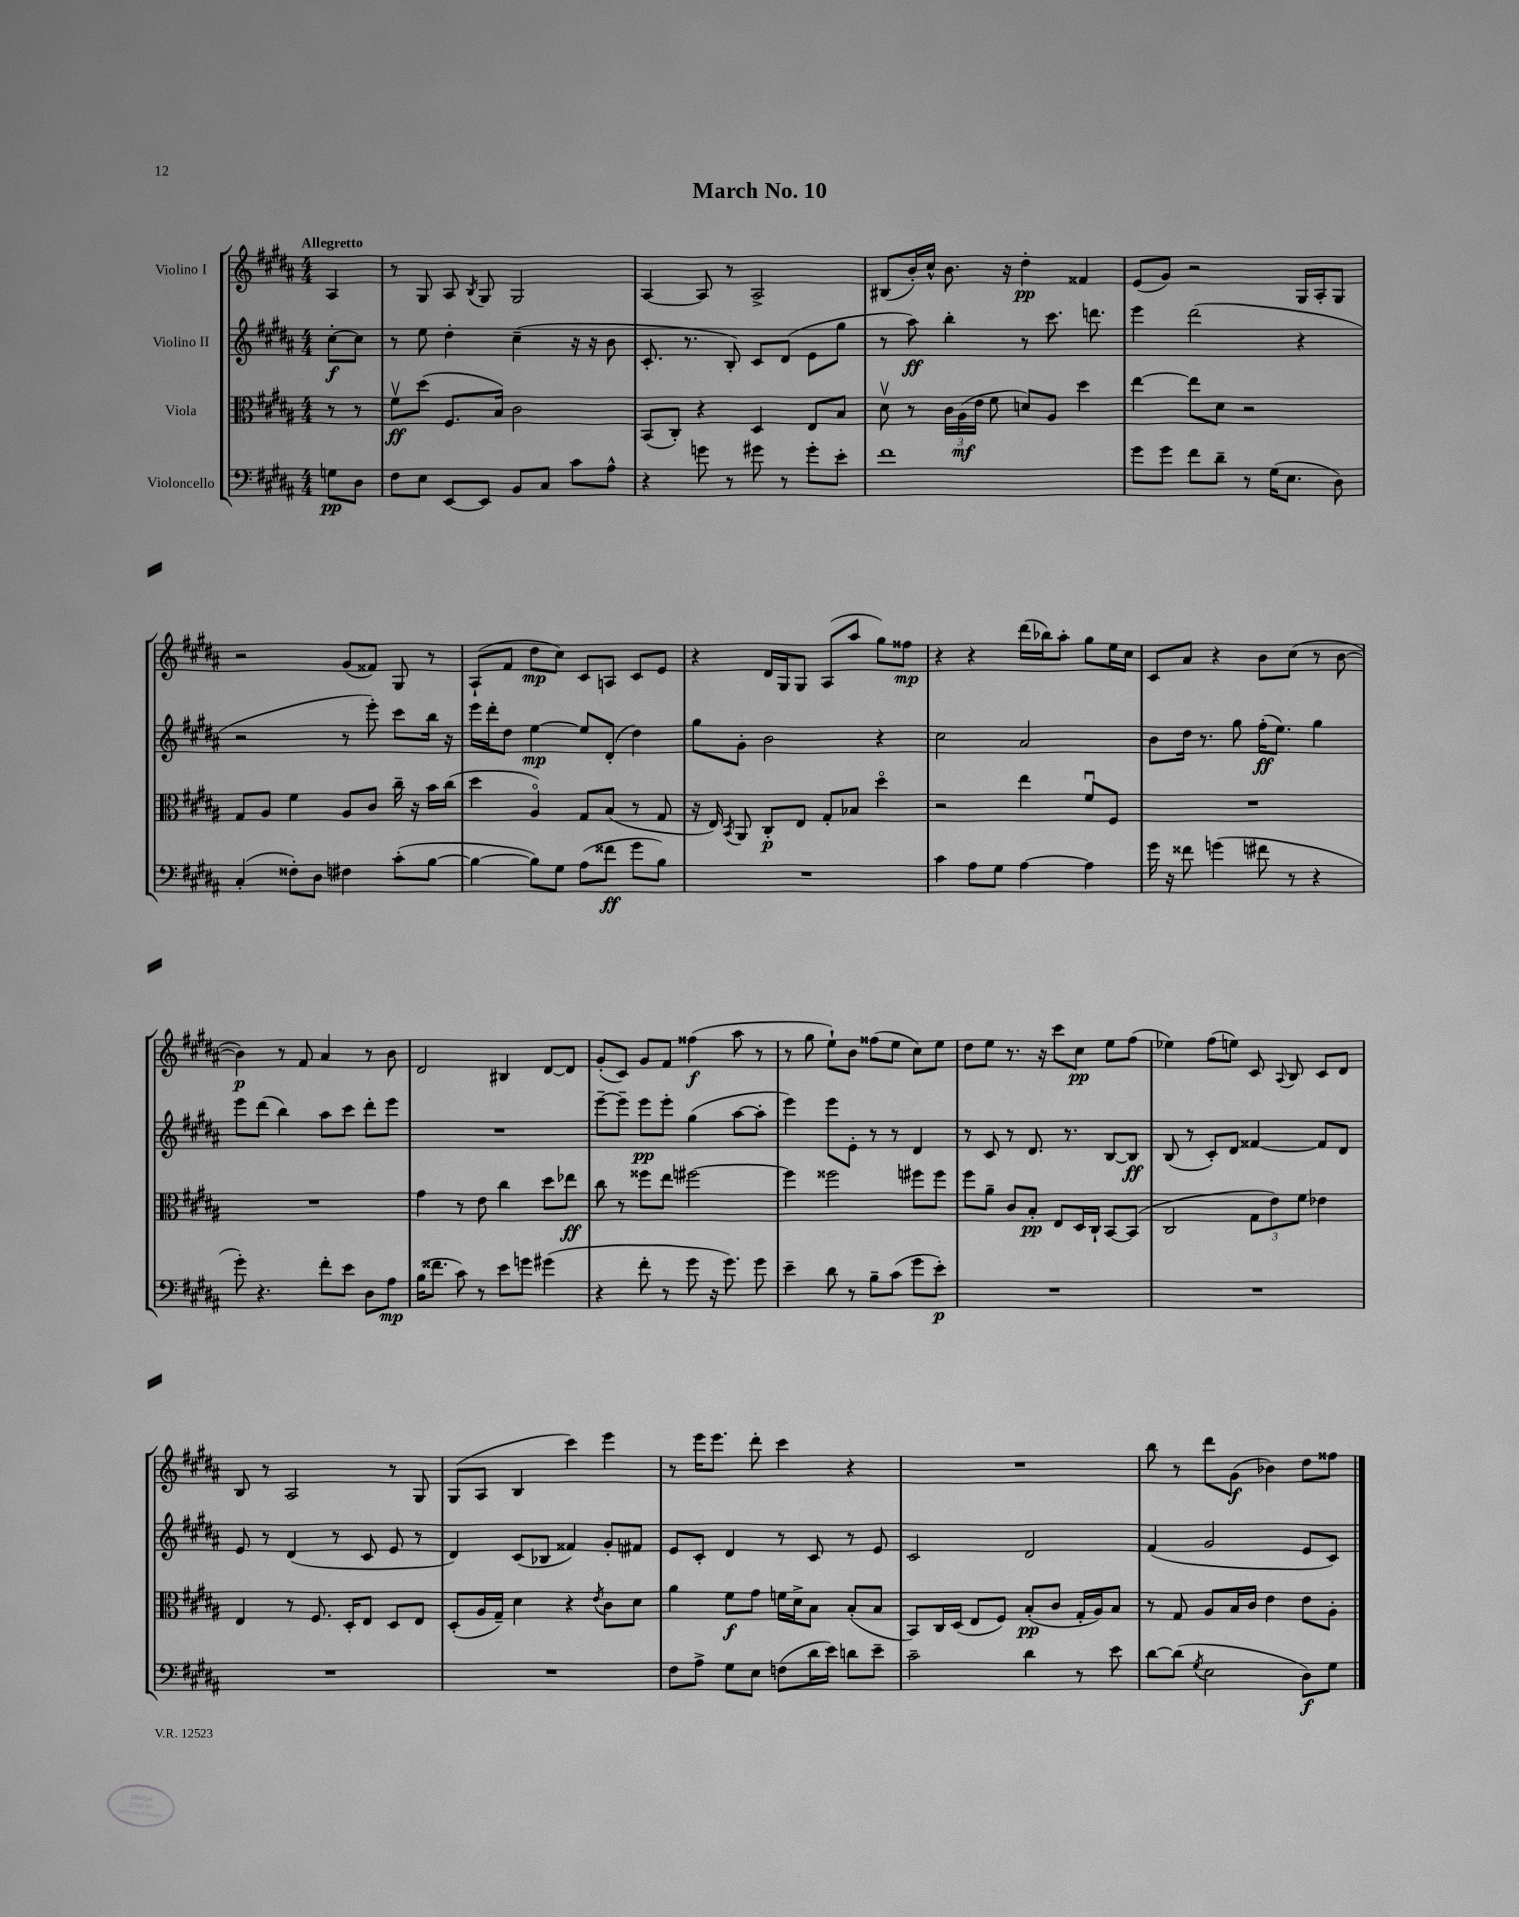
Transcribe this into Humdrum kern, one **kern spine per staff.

**kern	**kern	**kern	**kern
*staff4	*staff3	*staff2	*staff1
*clefF4	*clefC3	*clefG2	*clefG2
*k[f#c#g#d#a#]	*k[f#c#g#d#a#]	*k[f#c#g#d#a#]	*k[f#c#g#d#a#]
*M4/4	*M4/4	*M4/4	*M4/4
8G	8r	[8cc#'	4A#
8D#	8r	8cc#]	.
=	=	=	=
8F#	8f#v	8r	8r
8E	(8dd#	8ee	8G#
[8EE	8.F#	4dd#'	8A#
.	.	.	8qB
8EE]	.	.	8G#
.	16B)	.	.
8BB	2c#	(4cc#~	2G#
8C#	.	.	.
8c#	.	16r	.
.	.	16r	.
8A#^^	.	8b	.
=	=	=	=
4r	(8BB	8.c#'	[4A#
.	8C#')	.	.
.	.	8.r	.
8g	4r	.	8A#]
8r	.	8B')	8r
8g#	4D#	8c#	2A#^
8r	.	(8d#	.
8g#'	8E	8e	.
8e'	8B	8gg#	.
=	=	=	=
1f#	8d#v	8r	(8B#
.	8r	8aa#)	16b')
.	.	.	16cc#^^
.	24c#	4bb'	8.b
.	(24A#	.	.
.	24e	.	.
.	8f#	.	.
.	.	.	16r
.	8d)	8r	4dd#'
.	8A#	8.ccc#	.
.	4dd#	.	4f##
.	.	8.ddd	.
=	=	=	=
8g#	[4ee	4eee	(8e
8g#	.	.	8g#)
8f#	8ee]	(2ddd#	2r
8d#~	8d#	.	.
8r	2r	.	.
(16G#	.	.	.
8.E	.	.	.
.	.	4r	16G#
.	.	.	16A#'
8D#)	.	.	8G#
=	=	=	=
(4C#'	8G#	2r	2r
.	8A#	.	.
8F##')	4f#	.	.
8D#	.	.	.
4F#	8A#	8r	(8g#
.	8c#	8eee')	8f##)
(8c#'	16cc#~	8ccc#	8G#
.	16r	.	.
[8B	16b	16bb	8r
.	(16cc#	16r	.
=	=	=	=
4B_	4dd#	16eee	(8A#`
.	.	16ddd#'	.
.	.	8dd#	8f#
8B])	4A#o)	[4ee	8dd#
8G#	.	.	8cc#)
(8A#	8G#	8ee]	8c#
8f##	(8B	(8d#'	8A
8g#	8r	4dd#)	8c#
8B)	8G#	.	8e
=	=	=	=
1r	16r	8gg#	4r
.	16E)	.	.
.	8qBB	.	.
.	8AA#	8g#'	.
.	8C#'	2b	16d#
.	.	.	16G#
.	8E	.	8G#
.	8G#'	.	(8A#
.	8B-	.	8aa#
.	4dd#o	4r	8gg#)
.	.	.	8ff##
=	=	=	=
4c#	2r	2cc#	4r
8A#	.	.	4r
8G#	.	.	.
[4A#	4ee	2a#	(16ddd#
.	.	.	16bb-)
.	.	.	8aa#'
4A#]	8f#u	.	8gg#
.	8F#	.	16ee
.	.	.	16cc#
=	=	=	=
16g#	1r	8b	8c#
16r	.	.	.
8f##	.	16dd#	8a#
.	.	8.r	.
(4g	.	.	4r
.	.	8gg#	.
8f#	.	(16ff#'	8b
.	.	8.ee)	.
8r	.	.	(8cc#
4r	.	4gg#	8r
.	.	.	[8b
=	=	=	=
8g#')	1r	8eee	4b])
4.r	.	(8ddd#	.
.	.	4bb)	8r
.	.	.	8f#
8f#'	.	8aa#	4a#
8e	.	8ccc#	.
8D#	.	8ddd#'	8r
8A#	.	8eee	8b
=	=	=	=
(16B	4g#	1r	2d#
8.f##	.	.	.
8c#)	8r	.	.
8r	8e	.	.
8e	4cc#	.	4B#
8g	.	.	.
(4g#	8dd#	.	[8d#
.	8ee-	.	8d#]
=	=	=	=
4r	8cc#	[8eee~	(8g#'
.	8r	8eee~]	8c#)
8f#'	8ff##	8eee	8g#
8r	8ee	8eee'	8f#
8g#	[2ff#	(4gg#	(4ff##
16r	.	.	.
8.g#)	.	.	.
.	.	[8aa#	8aa#
8g#	.	8aa#']	8r
=	=	=	=
4e~	4ff#]	4eee)	8r
.	.	.	8gg#
8d#	2ff##	8eee	8ee`)
8r	.	8e'	8b
8B~	.	8r	(8ff##
(8c#	.	8r	8ee
8g#	8ff#	4d#	8cc#)
8e')	8ff#	.	8ee
=	=	=	=
1r	8ff#	8r	8dd#
.	8a#~	8c#	8ee
.	8c#	8r	8.r
.	8B'	8.d#	.
.	.	.	16r
.	8E	.	8ccc#
.	.	8.r	.
.	16D#	.	8cc#
.	16C#`	.	.
.	[8BB	[8B	8ee
.	(8BB]	8B]	(8ff#
=	=	=	=
1r	2C#	(8B	4ee-)
.	.	8r	.
.	.	8c#')	(8ff#
.	.	8d#	8ee)
.	12G#	[4f##	8c#
.	12e)	.	.
.	.	.	8qqA#
.	.	.	8B
.	12f#	.	.
.	4e-	8f##]	8c#
.	.	8d#	8d#
=	=	=	=
1r	4E	8e	8B
.	.	8r	8r
.	8r	(4d#	2A#
.	8.F#	.	.
.	.	8r	.
.	16D#'	.	.
.	8E	8c#	.
.	8D#	8e	8r
.	8E	8r	8G#
=	=	=	=
1r	(8D#'	4d#)	(8G#
.	16A#	.	8A#
.	16G#~)	.	.
.	4d#	(8c#	4B
.	.	8B-	.
.	4r	4f##)	4ccc#)
.	8qe	.	.
.	8c#	8g#'	4eee
.	8d#	8f#	.
=	=	=	=
8F#	4a#	8e	8r
8A#^	.	8c#'	16eee
.	.	.	8.eee
8G#	8f#	4d#	.
8E	8g#	.	8ddd#'
(8F	16f	8r	4ccc#
.	16d#^	.	.
16d#	8B	8c#	.
16e)	.	.	.
8d	(8B'	8r	4r
8e~	8B	8e	.
=	=	=	=
2c#~	8BB)	2c#	1r
.	16C#	.	.
.	(16D#	.	.
.	8E	.	.
.	8F#)	.	.
4d#	(8B'	2d#	.
.	8c#	.	.
8r	16G#'	.	.
.	16A#)	.	.
8e	8B	.	.
=	=	=	=
[8d#	8r	(4f#	8bb
(8d#]	8G#	.	8r
8qG#	.	.	.
2E	8A#	2g#	8ddd#
.	16B	.	(8g#
.	16c#	.	.
.	4e	.	4b-)
8D#)	8e	8e	8dd#
8G#	8A#'	8c#)	8ff##
==	==	==	==
*-	*-	*-	*-
